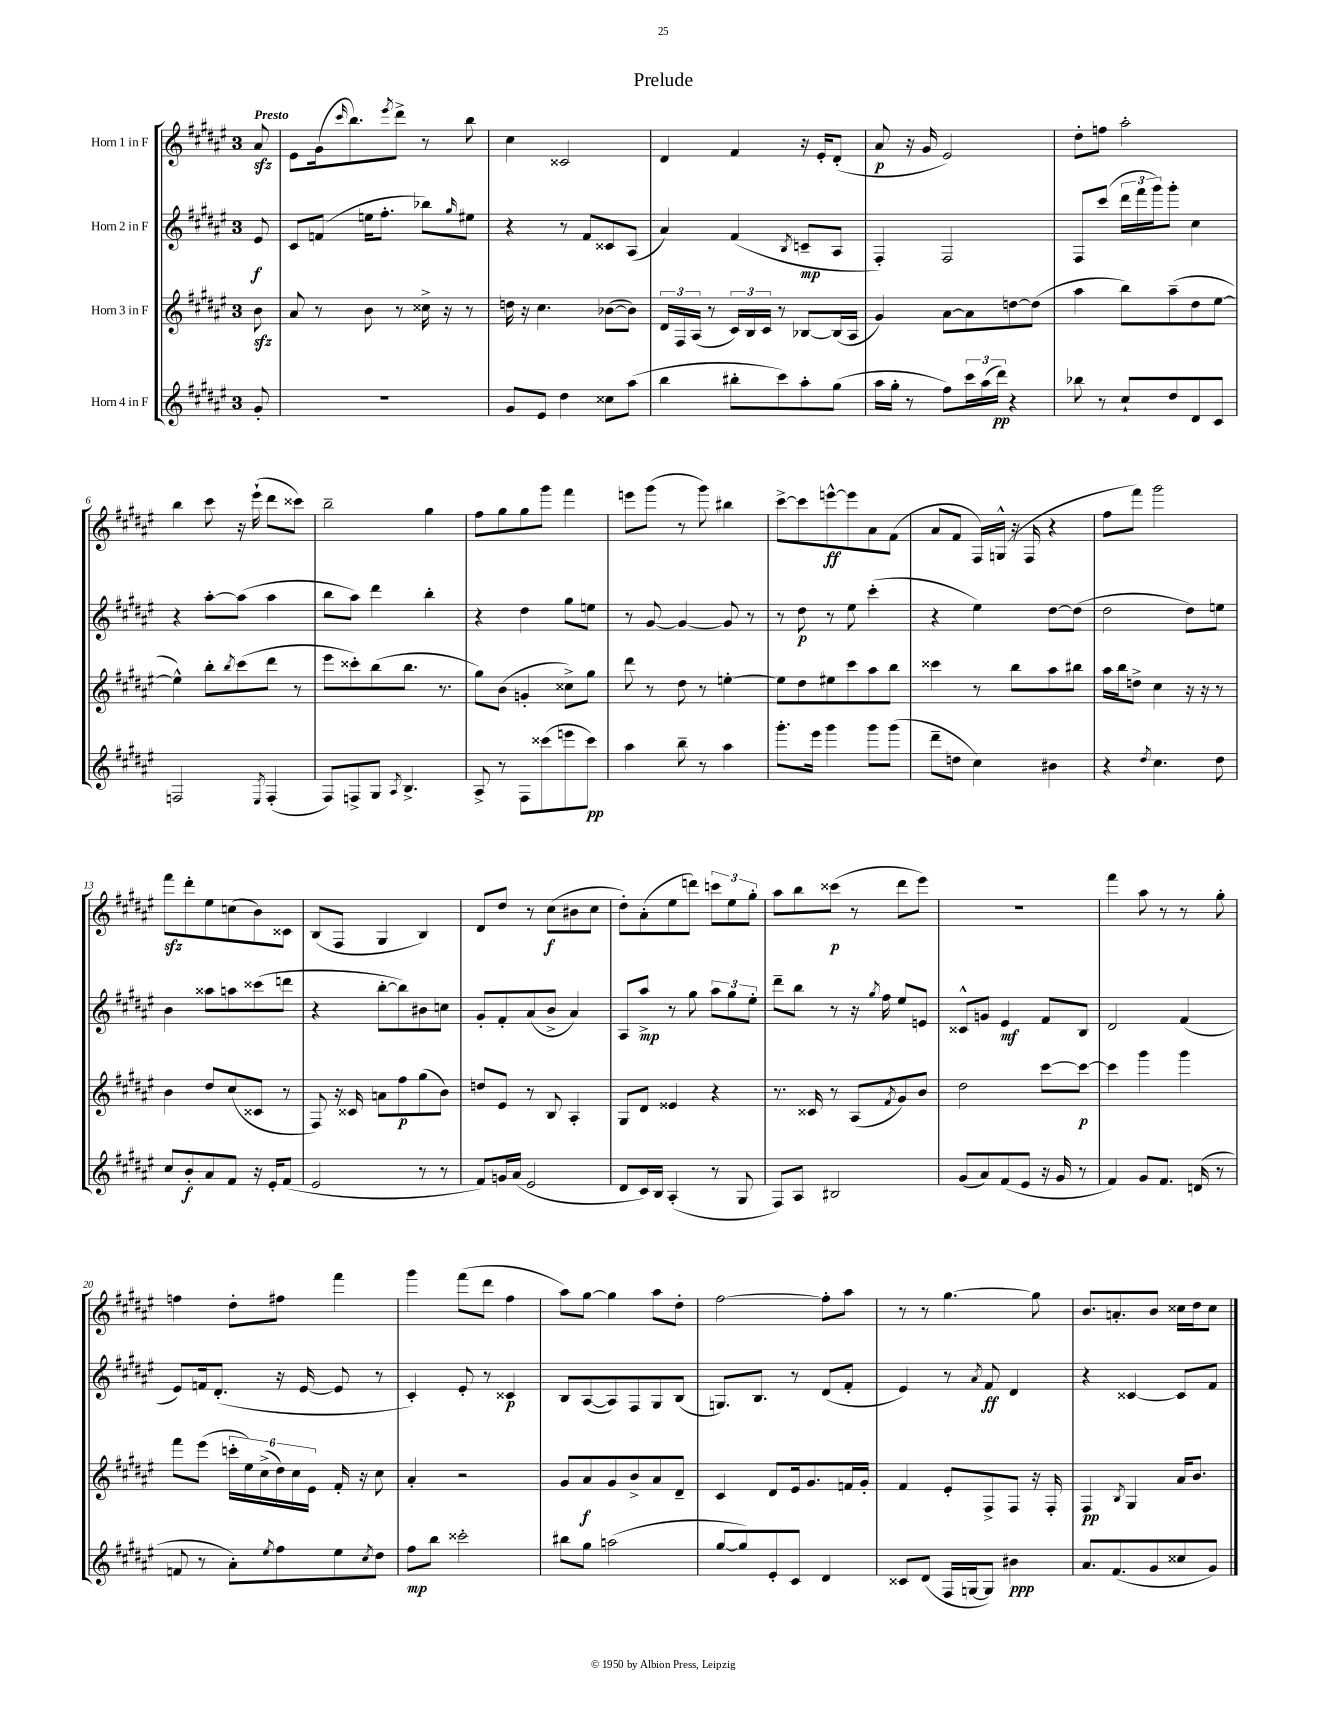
\header { title = "Prelude" }
<<
\new StaffGroup <<
\new Staff = "s0" \with { instrumentName = "Horn 1 in F" } {
    \clef treble \key fis \major \once \override Staff.TimeSignature.style = #'single-digit \time 3/4 \partial 8 \tempo "Presto"
    ais'8\sfz |
    eis'8 gis'16( \grace { cis'''16 } b''8.) \acciaccatura { eis'''8 } dis'''8-> r8 b''8 |
    cis''4 cisis'2 |
    dis'4 fis'4 r16 eis'16-. dis'8-.( |
    ais'8\p r16 gis'16 eis'2) |
    dis''8-. f''8 ais''2-. |
    b''4 cis'''8 r16 eis'''16-!( dis'''8 cisis'''8) |
    b''2-- gis''4 |
    fis''8 gis''8 gis''8 gis'''8 fis'''4 |
    e'''8 gis'''8( r8 gis'''8) bis''4 |
    cis'''8~-> cis'''8 e'''8~-^\ff e'''8 ais'8 fis'8( |
    ais'8 fis'8 fis16) g16-^( r16 fis16 r4 |
    fis''8 fis'''8) gis'''2 |
    fis'''8\sfz dis'''8-. eis''8 c''8( b'8) cisis'8 |
    b8( fis8 gis4 b4) |
    dis'8 dis''8 r8 cis''8\f( bis'8 cis''8 |
    dis''8-.) ais'8-.( eis''8 d'''8) \tuplet 3/2 { c'''8 eis''8 gis''8-. } |
    ais''8 b''8 cisis'''8\p( r8 dis'''8 eis'''8) |
    R2. |
    fis'''4 ais''8 r8 r8 gis''8-. |
    f''4 dis''8-. fis''8 fis'''4 |
    gis'''4 fis'''8( dis'''8 fis''4 |
    ais''8) gis''8~ gis''4 ais''8 dis''8-. |
    fis''2~ fis''8-. ais''8 |
    r8 r8 gis''4.~ gis''8 |
    b'8. a'8.-. b'8 cisis''16 dis''16 cisis''8 \bar "|." |
}
\new Staff = "s1" \with { instrumentName = "Horn 2 in F" } {
    \clef treble \key fis \major \once \override Staff.TimeSignature.style = #'single-digit \time 3/4 \partial 8
    eis'8\f |
    cis'8 f'8( e''16 fis''8.-. bes''8) \grace { gis''16 } eis''8 |
    r4 r8 fis'8 cisis'8 ais8( |
    ais'4) fis'4( \acciaccatura { b8 } c'8--\mp ais8 |
    fis4-.) fis2 |
    fis8 cis'''8( \tuplet 3/2 { dis'''16 fis'''16 gis'''16) } gis'''8-. cis''4 |
    r4 ais''8~-. ais''8( ais''4 |
    b''8 ais''8) dis'''4 b''4-. |
    r4 dis''4 gis''8 e''8 |
    r8 gis'8~ gis'4~ gis'8 r8 |
    r8 dis''8\p r8 eis''8 cis'''4-.( |
    r4 eis''4) dis''8~ dis''8( |
    dis''2 dis''8) e''8 |
    b'4 aisis''8 a''8 cisis'''8( d'''8 |
    r4 b''8~-. b''8) bis'8 c''8 |
    gis'8-. fis'8-. ais'8( b'8-> ais'4) |
    ais8 ais''8->\mp r8 gis''8 \tuplet 3/2 { ais''8 gis''8 eis''8-. } |
    dis'''8-- b''8 r8 r16 \acciaccatura { gis''8 } fis''16 eis''8 e'8 |
    cisis'8-^ g'8 eis'4\mf fis'8 b8 |
    dis'2 fis'4( |
    eis'8) f'16 dis'8.-.( r16 eis'16~ eis'8 r8 |
    cis'4-.) eis'8-. r8 cisis'4\p |
    b8 ais8~( ais8) fis8 gis8 b8( |
    g8.) b8. r8 dis'8( fis'8-. |
    eis'4) r8 \acciaccatura { ais'8 } fis'8\ff dis'4 |
    r4 cisis'4~ cisis'8 fis'8 \bar "|." |
}
\new Staff = "s2" \with { instrumentName = "Horn 3 in F" } {
    \clef treble \key fis \major \once \override Staff.TimeSignature.style = #'single-digit \time 3/4 \partial 8
    b'8\sfz |
    ais'8 r8 b'8 r8 cisis''16-> r16 r8 |
    d''16 r16 cis''4. bes'8~( bes'8) |
    \tuplet 3/2 { dis'16 fis16 ais16( } r8 \tuplet 3/2 { cis'16) b16 cis'16 } r8 bes8~ bes16( ais16 |
    gis'4) ais'8~ ais'8 d''8~ d''8( |
    ais''4 b''8) ais''8--( dis''8 eis''8~ |
    eis''4-^) b''8-. \acciaccatura { b''8 } cis'''8( dis'''8 r8 |
    eis'''8 cisis'''8-.) b''8( b''8. r8. |
    gis''8) b'8( g'4-. cisis''8->) gis''8 |
    dis'''8 r8 dis''8 r8 e''4~-. |
    e''8 dis''8 eis''8 cis'''8 ais''8 b''8 |
    cisis'''4 r8 b''8 ais''8 bis''8 |
    ais''16 b''16 d''8-> cis''4 r16 r16 r8 |
    b'4 dis''8 cis''8( cisis'8 r8 |
    fis8) r16 cisis'16 a'8 fis''8\p gis''8( b'8) |
    d''8 eis'8 r8 b8 ais4-. |
    gis8 dis'8 eisis'4 r4 |
    r8. cisis'16 r8 ais8( \acciaccatura { fis'8 } gis'8) b'8 |
    dis''2 cis'''8~ cis'''8~\p |
    cis'''4 gis'''4 gis'''4 |
    fis'''8 eis'''8( \tuplet 6/4 { c'''16-. eis''16) cis''16->( dis''16) cis''16 eis'16 } fis'16-. r16 cis''8 |
    ais'4-. r2 |
    gis'8 ais'8\f gis'8 b'8-> ais'8 dis'8-- |
    cis'4 dis'8 eis'16 gis'8. f'16 gis'16-. |
    fis'4 eis'8-. fis8-> fis8 r16 fis16-. |
    fis4\pp \acciaccatura { b8 } gis4 ais'16 b'8. \bar "|." |
}
\new Staff = "s3" \with { instrumentName = "Horn 4 in F" } {
    \clef treble \key fis \major \once \override Staff.TimeSignature.style = #'single-digit \time 3/4 \partial 8
    gis'8-. |
    R2. |
    gis'8 eis'8 dis''4 cisis''8 ais''8( |
    b''4 bis''8-. cis'''8) ais''8-. gis''8( |
    ais''16 gis''16-. r8 fis''8) \tuplet 3/2 { cis'''16 ais''16( dis'''16\pp) } r4 |
    bes''8 r8 cis''8-! dis''8 dis'8 cis'8 |
    f2 \acciaccatura { eis8 } f4-.( |
    fis8) f8-> gis8 \acciaccatura { ais8 } b4.-> |
    ais8-> r8 fis8 cisis'''8( e'''8 cisis'''8\pp) |
    ais''4 b''8-- r8 ais''4 |
    gis'''8.-. eis'''16 gis'''4 gis'''8 gis'''8( |
    dis'''8-- d''8 cis''4) bis'4 |
    r4 \acciaccatura { dis''8 } cis''4. dis''8 |
    cis''8 b'8-.\f ais'8 fis'8 r16 eis'16-. fis'8( |
    eis'2 r8 r8 |
    fis'8) g'16 ais'16( eis'2 |
    dis'8 cis'16) b16 ais4-.( r8 gis8 |
    fis8) ais8 bis2 |
    gis'8( ais'8) fis'8( eis'8 r16 gis'16 r8 |
    fis'4) gis'8 fis'8. d'16( r8 |
    f'8 r8 ais'8-.) \acciaccatura { eis''8 } fis''8 eis''8 \acciaccatura { cis''8 } dis''8 |
    fis''8\mp b''8 cisis'''2-. |
    bis''8 gis''8 a''2( |
    gis''8~ gis''8) eis'8-. cis'8 dis'4 |
    cisis'8 dis'8( fis16 g16~ g8) bis'4\ppp |
    ais'8. fis'8.( gis'8 cisis''8 gis'8) \bar "|." |
}
>>
>>
